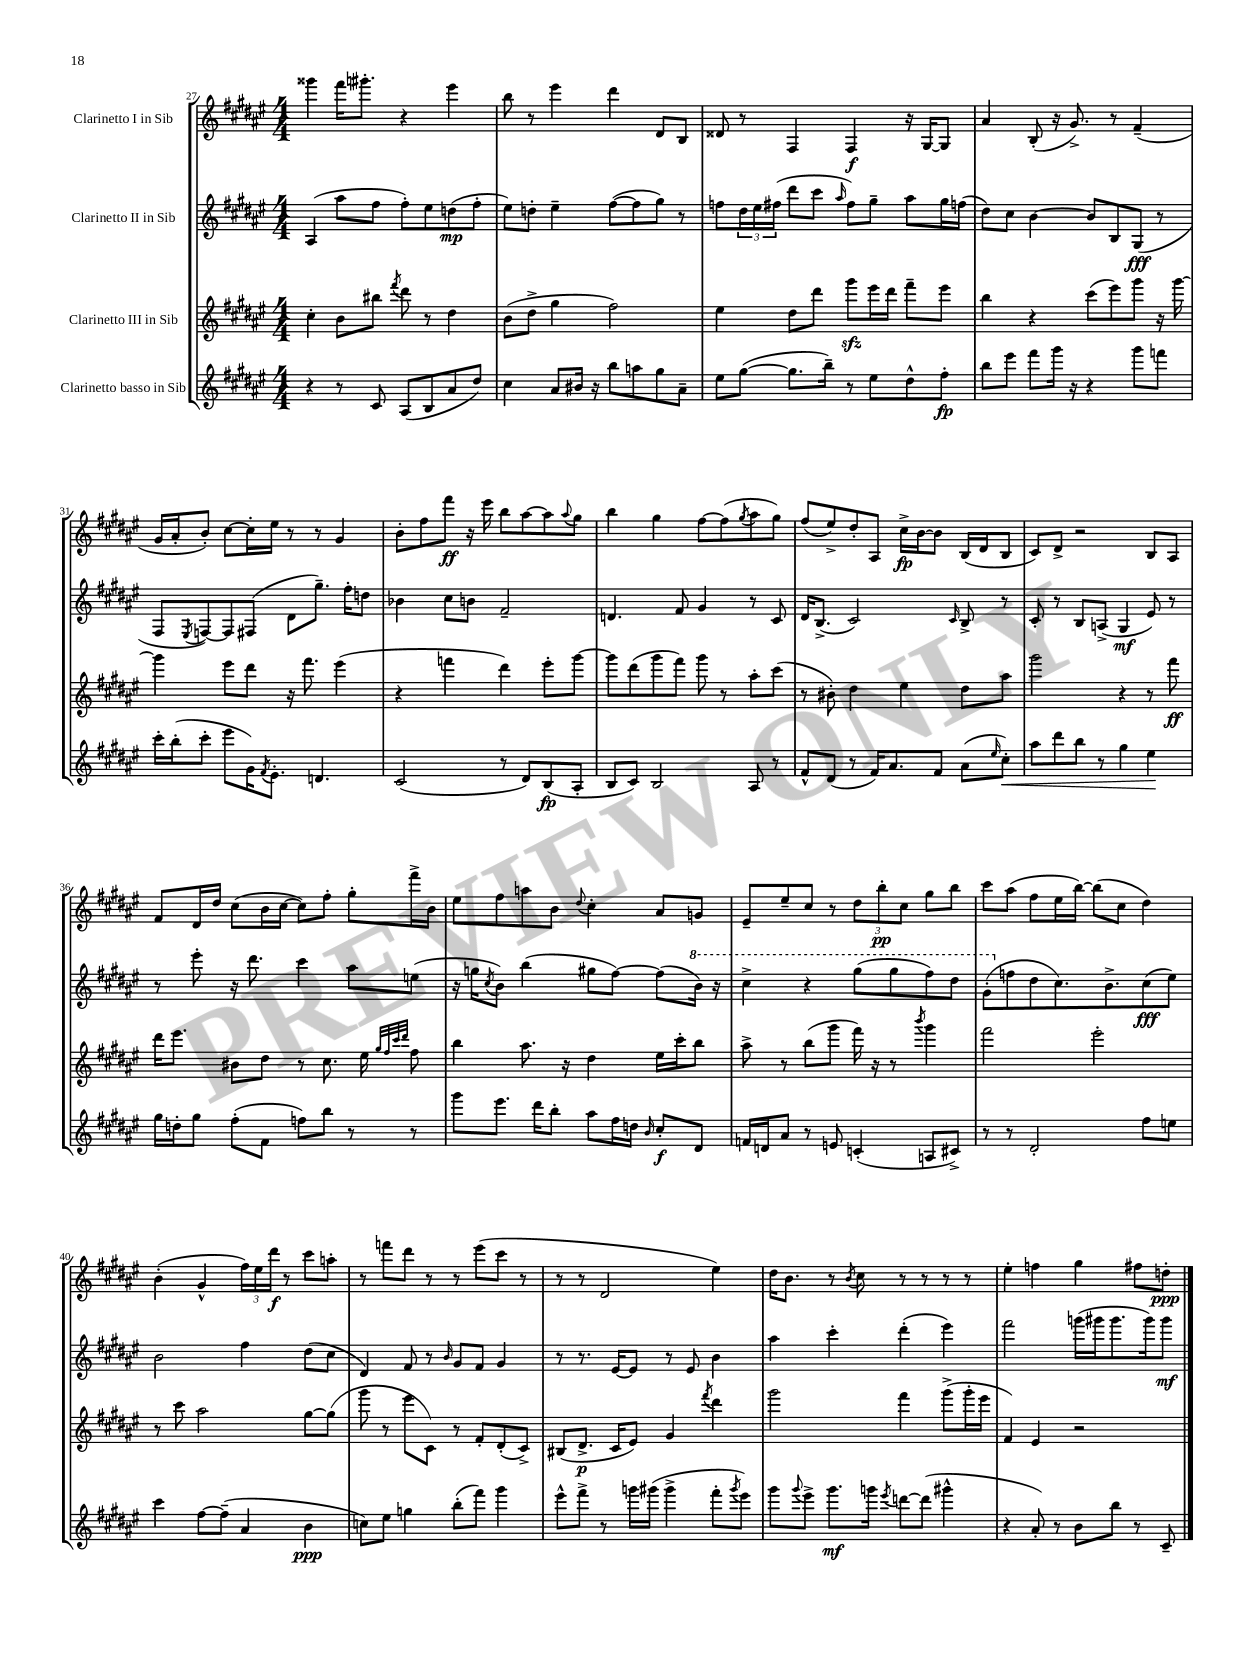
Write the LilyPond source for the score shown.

<<
\new StaffGroup <<
\new Staff = "s0" \with { instrumentName = "Clarinetto I in Sib" } {
    \clef treble \key fis \major \numericTimeSignature \time 4/4
    gisis'''4 fis'''16 gis'''8.-. r4 eis'''4 |
    b''8 r8 eis'''4 dis'''4 dis'8 b8 |
    disis'8 r8 fis4 fis4\f r16 gis16~ gis8 |
    ais'4 b8-.( r16 gis'8.->) r8 fis'4--( |
    gis'16 ais'16-. b'8-.) cis''8~ cis''16-. eis''16 r8 r8 gis'4 |
    b'8-. fis''8 fis'''8\ff r16 eis'''16 b''8 ais''8~ ais''8 \appoggiatura { ais''8 } gis''8 |
    b''4 gis''4 fis''8~ fis''8( \acciaccatura { gis''8 } ais''8 gis''8) |
    fis''8( eis''8->) dis''8-. ais8 cis''16->\fp b'16~ b'8 b16( dis'16 b8 |
    cis'8) dis'8-> r2 b8 ais8 |
    fis'8 dis'16 dis''16 cis''8( b'16 cis''16~ cis''8) fis''8-. gis''8-. fis'''16-> b'16 |
    eis''8 fis''8 a''8 b'8 \appoggiatura { dis''8 } cis''4-. ais'8 g'8 |
    eis'8-- eis''8-- cis''8 r8 \tuplet 3/2 { dis''8 b''8-.\pp cis''8 } gis''8 b''8 |
    cis'''8 ais''8( fis''8 eis''16 b''16~) b''8( cis''8 dis''4) |
    b'4-.( gis'4-^ \tuplet 3/2 { fis''16) eis''16 dis'''16\f } r8 cis'''8 a''8-. |
    r8 f'''8 dis'''8 r8 r8 eis'''8( cis'''8 r8 |
    r8 r8 dis'2 eis''4) |
    dis''16 b'8. r8 \acciaccatura { b'8 } cis''8 r8 r8 r8 r8 |
    eis''4-. f''4 gis''4 fis''8 d''8-.\ppp \bar "|." |
}
\new Staff = "s1" \with { instrumentName = "Clarinetto II in Sib" } {
    \clef treble \key fis \major \numericTimeSignature \time 4/4
    ais4( ais''8 fis''8 fis''8-.) eis''8 d''8\mp( fis''8-. |
    eis''8) d''8-. eis''4-- fis''8~( fis''8 gis''8) r8 |
    f''8 \tuplet 3/2 { dis''16 eis''16 fis''16( } dis'''8 cis'''8 \grace { ais''16 } fis''8) gis''8-- ais''8 gis''16 f''16( |
    dis''8) cis''8 b'4~ b'8 b8 gis8\fff( r8 |
    fis8 \acciaccatura { eis8 } f8~) f8 fis8( dis'8 gis''8.--) fis''16-. d''8 |
    bes'4 cis''8 b'8 fis'2-- |
    d'4. fis'8 gis'4 r8 cis'8 |
    dis'16 b8.->( cis'2) \grace { cis'16 } b8-> r8 |
    cis'8-. r8 b8 a8->( gis4\mf eis'8) r8 |
    r8 eis'''8-. r16 dis'''8. cis'''4 ais''8 e''8( |
    r16 g''16 \acciaccatura { cis''8 } b'8) b''4( gis''8 fis''8~) fis''8( \ottava #1 b''16) r16 |
    cis'''4-> r4 gis'''8( gis'''8 fis'''8) dis'''8 |
    gis''8-.( \ottava #0 f''8 dis''8 cis''8.) b'8.-> cis''8\fff( eis''8) |
    b'2 fis''4 dis''8( cis''8 |
    dis'4) fis'8 r8 \grace { b'16 } gis'8 fis'8 gis'4 |
    r8 r8. eis'16~ eis'8 r8 eis'8 b'4 |
    ais''4 cis'''4-. dis'''4-.( eis'''4) |
    fis'''2 g'''16( gis'''16 gis'''8. gis'''16) gis'''8\mf \bar "|." |
}
\new Staff = "s2" \with { instrumentName = "Clarinetto III in Sib" } {
    \clef treble \key fis \major \numericTimeSignature \time 4/4
    cis''4-. b'8 bis''8 \acciaccatura { fis'''8 } dis'''8 r8 dis''4 |
    b'8( dis''8-> gis''4 fis''2) |
    eis''4 dis''8 dis'''8 gis'''8\sfz eis'''16 dis'''16 fis'''8-- eis'''8 |
    b''4 r4 cis'''8( eis'''8) gis'''8 r16 gis'''16~ |
    gis'''4 eis'''8 dis'''8 r16 fis'''8. eis'''4( |
    r4 f'''4 dis'''4) eis'''8-. gis'''8~ |
    gis'''8 dis'''8( gis'''8 fis'''8) gis'''8 r8 ais''8-. cis'''8( |
    r8 bis'8-.) dis''4 eis''4 dis''8 ais''8 |
    gis'''2 r4 r8 fis'''8\ff |
    dis'''16 eis'''8. bis'8 dis''8 r8 cis''8. eis''16 \grace { gis''32 fis''32 cis'''32 dis'''32 } fis''8 |
    b''4 ais''8. r16 dis''4 eis''16 cis'''16-. b''8 |
    ais''8-> r8 b''8( gis'''8 fis'''16) r16 r8 \acciaccatura { b'''8 } gis'''4 |
    fis'''2 eis'''2-. |
    r8 cis'''8 ais''2 gis''8~ gis''8( |
    gis'''8 r8 eis'''8 cis'8) r8 fis'8-. dis'8-.( cis'8->) |
    bis8( dis'8.->\p cis'16 eis'8) gis'4 \acciaccatura { fis'''8 } dis'''4 |
    gis'''2 fis'''4 gis'''8->( gis'''16-. eis'''16 |
    fis'4) eis'4 r2 \bar "|." |
}
\new Staff = "s3" \with { instrumentName = "Clarinetto basso in Sib" } {
    \clef treble \key fis \major \numericTimeSignature \time 4/4
    r4 r8 cis'8 ais8( b8 ais'8 dis''8) |
    cis''4 ais'8 bis'16 r16 b''8 a''8 gis''8 ais'8-- |
    eis''8 gis''8~( gis''8. b''16--) r8 eis''8 dis''8-^ fis''8-.\fp |
    b''8 eis'''8 fis'''8 gis'''16 r16 r4 gis'''8 f'''8 |
    cis'''16-. b''16-.( cis'''8-. eis'''8 gis'16) \acciaccatura { fis'8 } eis'8.-. d'4. |
    cis'2( r8 dis'8) b8\fp( ais8-. |
    b8 cis'8) b2 ais8 r8 |
    fis'8-^ dis'8( r8 fis'16) ais'8. fis'8 ais'8( \grace { eis''16 } cis''8-.\<) |
    ais''8 dis'''8 b''8 r8 gis''4 eis''4\! |
    gis''16 d''16-. gis''8 fis''8-.( fis'8 f''8) b''8 r8 r8 |
    gis'''8 eis'''8. dis'''16 b''8-. ais''8 fis''16 d''16 \grace { b'16 } cis''8-.\f dis'8 |
    f'16 d'16 ais'8 r8 e'8 c'4-.( a8 cis'8->) |
    r8 r8 dis'2-. fis''8 e''8 |
    cis'''4 fis''8~ fis''8--( ais'4 b'4\ppp |
    c''8) eis''8 g''4 b''8-.( fis'''8) gis'''4 |
    eis'''8-^ fis'''8-> r8 g'''16 gis'''16( gis'''4-> fis'''8-. \acciaccatura { gis'''8 } eis'''8) |
    gis'''8 \appoggiatura { gis'''8 } eis'''8-> gis'''8.\mf g'''16 \acciaccatura { eis'''8 } d'''8~ d'''8( gis'''4-^ |
    r4 ais'8-.) r8 b'8 b''8 r8 cis'8-- \bar "|." |
}
>>
>>
\layout { \context { \Score currentBarNumber = #27 } }
